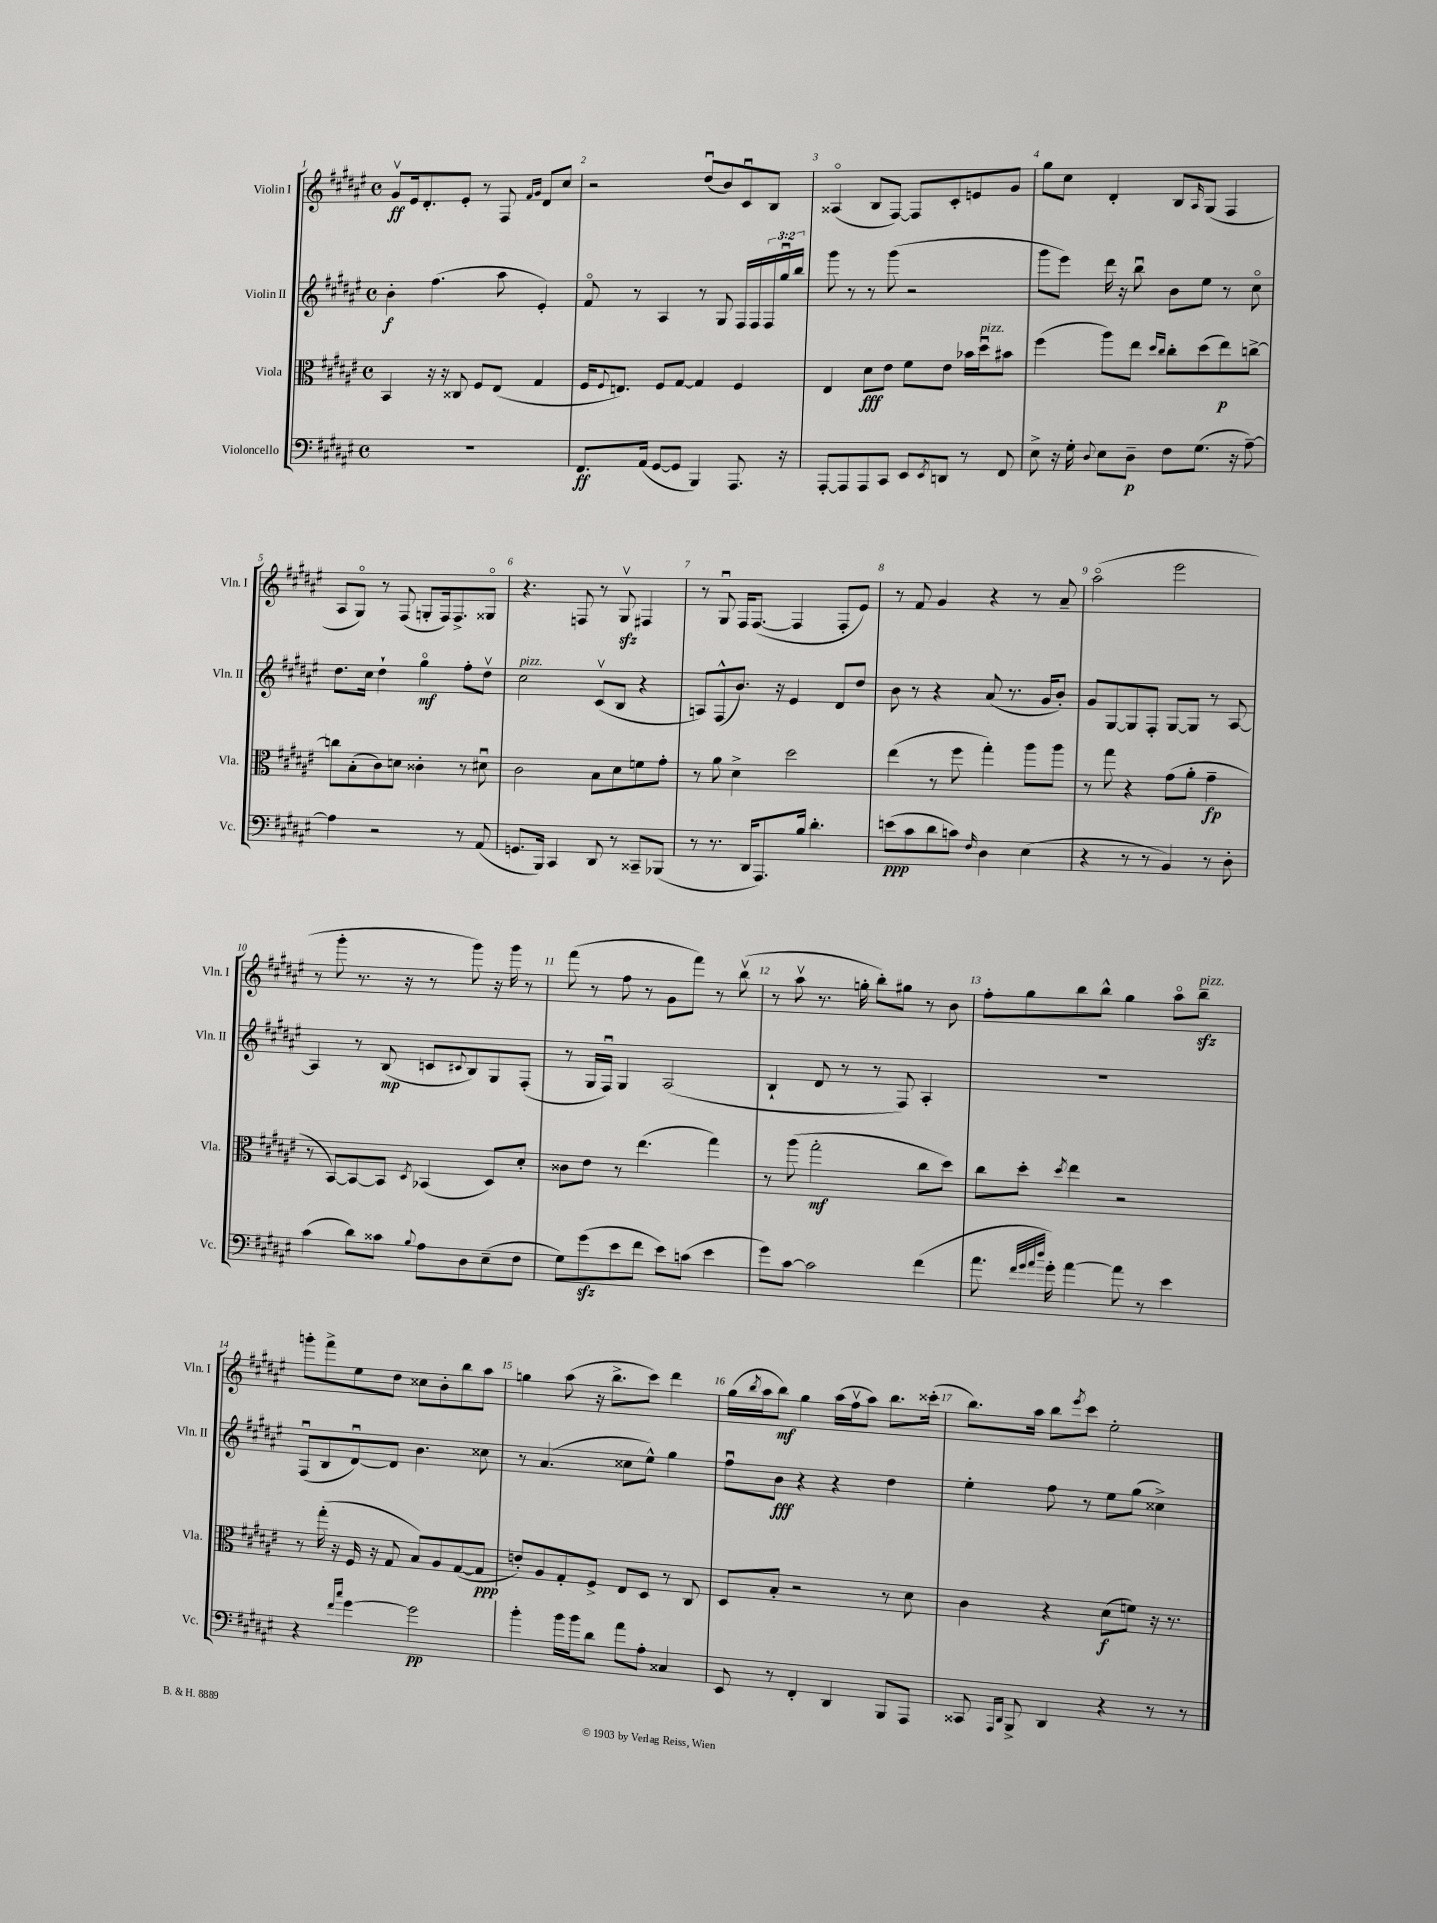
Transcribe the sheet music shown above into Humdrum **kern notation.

**kern	**kern	**kern	**kern
*staff4	*staff3	*staff2	*staff1
*clefF4	*clefC3	*clefG2	*clefG2
*k[f#c#g#d#a#e#]	*k[f#c#g#d#a#e#]	*k[f#c#g#d#a#e#]	*k[f#c#g#d#a#e#]
*M4/4	*M4/4	*M4/4	*M4/4
*met(c)	*met(c)	*met(c)	*met(c)
1r	4BB	4b'	8g#v
.	.	.	16e#
.	.	.	8.d#'
.	16r	(4.ff#	.
.	16r	.	.
.	8C##	.	8e#'
.	8F#	.	8r
.	(8E#	8aa#	8F#
.	.	.	16qqf#
.	.	.	16qqg#
.	4G#	4e#')	8d#
.	.	.	8cc#
=	=	=	=
8.FF#	16F#	8f#o	2r
.	8qqF#	.	.
.	8.E)	.	.
.	.	8r	.
(16AA#	.	.	.
[8GG#	8F#	4A#	.
8GG#]	[8G#	.	.
4BBB)	4G#]	8r	(8dd#u
.	.	8G#	8b)
8.AAA#	4F#	16F#	8c#u
.	.	16F#	.
.	.	24F#	8B
.	.	24gg#u	.
16r	.	.	.
.	.	24bb	.
=	=	=	=
[8AAA#'	4E#	8ggg#	(4A##o
8AAA#]	.	8r	.
8AAA#	8d#	8r	8B
8CC#	8e#	(8ggg#	[8F#)
8EE#	8f#	2r	8F#]
8qEE#	.	.	.
8DD	8e#	.	8c#'
8r	16b-	.	8e
.	16dd#u	.	.
8FF#	8b#	.	8g#
=	=	=	=
8E#^	(4ff#	8ggg#	8gg#
16r	.	8eee#)	8cc#
16G#'	.	.	.
8qqD#	.	.	.
8E#	8aa#)	16ddd#	4d#'
.	.	16r	.
8D#~	8ee#	8bbu	.
.	16qqdd#	.	.
.	16qqcc#	.	.
8F#	8cc#'	8b	8B
.	.	.	16qqA#
(8.G#	(8dd#	8ee#	(8G#
.	8ee#)	8r	4F#
16r	.	.	.
[8A#~)	[8cc^	8cc#o	.
=	=	=	=
4A#]	8cc]	8.dd#	8A#
.	(8B'	.	8G#o)
.	.	16cc#	.
2r	8c#)	4dd#`	8r
.	8d	.	(8F#
.	4c##'	4gg#o	8G'
.	.	.	16F#)
.	.	.	8.F#^
8r	8r	8ff#'	.
(8AA#	8d#u	8dd#v	8G##o
=	=	=	=
8.GG	2c#	2cc#	4.r
16BBB)	.	.	.
4CC#	.	.	.
.	.	.	8F
8DD#	8B	(8c#v	8r
8r	8d#	8B	8G#v
8CC##~	8f	4r	4F#
(8BBB-	8g#'	.	.
=	=	=	=
8r	8r	8A)	8r
8.r	8a#	(8F#^^	8G#u
.	4d#^	8.b)	16F#
16DD#	.	.	([8.F#
8.AAA#)	.	.	.
.	.	16r	.
.	2dd#	4e#	4F#]
16B	.	.	.
4.d#'	.	.	.
.	.	8d#	8F#'
.	.	8dd#	8e#)
=	=	=	=
(8e	(4ee#	8b	8r
8c#	.	8r	8f#
8d#	8r	4r	4g#
8c)	8ff#	.	.
16qqF#	.	.	.
4D#	4gg#')	(8a#	4r
.	.	8.r	.
(4E#	8aa#	.	8r
.	.	16g#	.
.	8aa#	8b')	8a#~
=	=	=	=
4r	8r	8g#	(2aa#o
.	8gg#	[8G#	.
8r	4r	8G#]	.
8r	.	8F#'	.
4BB)	(8g#	[8G#	2eee#
.	8a#'	8G#]	.
8r	4g#~	8r	.
8D#'	.	[8A#	.
=	=	=	=
(4c#	8r	4A#]	8r
.	[8BB)	.	8ggg#'
8d#)	8BB_	8r	8.r
8c##	8BB]	(8B	.
.	.	.	16r
8qqB	8qD#	.	.
8A#	(4BB-	8c	8r
.	.	8qqc#	.
8D#	.	8B)	8ggg#)
(8E#~	8D#)	8G#	16r
.	.	.	16ggg#
8F#	8d#'	(8F#'	8r
=	=	=	=
8G#)	8c##	8r	(8fff#
(8g#	8e#	16G#	8r
.	.	16F#u)	.
8e#	8r	4G#	8ff#
8f#	(4.ee#	.	8r
8e#)	.	(2A#	8g#
(8c	.	.	8fff#)
4e#	4gg#)	.	8r
.	.	.	(8bbv
=	=	=	=
8g#)	8r	4B`	8r
[8c#	(8aa#	.	8aa#v
2c#]	2gg#'	8d#	8.r
.	.	8r	.
.	.	.	16gg'
.	.	8r	8bb')
.	.	8F#)	8gg#
(4f#	8cc#	4A#'	8r
.	8dd#)	.	8b
=	=	=	=
8.a#	8cc#	1r	8ff#'
.	8dd#'	.	8gg#
32qqf#	.	.	.
32qqg#	.	.	.
32qqa#	.	.	.
32qqdd#	.	.	.
16g#')	.	.	.
.	8qdd#	.	.
[4a#	4ee#	.	8bb
.	.	.	8bb^^
8a#]	2r	.	4gg#
8r	.	.	.
4e#	.	.	8aa#o
.	.	.	8bb~
=	=	=	=
4r	8r	(8F#u	8ggg'
.	(16gg#'	8B	8fff#^
.	16r	.	.
16qqf#	.	.	.
16qqcc#	.	.	.
[4g#	16F#	[8d#u)	8ee#
.	16r	.	.
.	8G#	8d#]	8dd#
2g#]	8B)	4.b	8cc##
.	8A#	.	8b'
.	([8G#	.	8bb
.	8G#]	8cc##	8aa#
=	=	=	=
4b'	8e')	8r	4gg
.	8A#	(4.a#	.
16b	8G#'	.	(8aa#
16b	.	.	.
8d#	8F#^	.	16r
.	.	.	8.bb^
8a#	8E#	8cc##	.
8A#'	8D#	8ee#^^)	8ccc#)
4C##	8r	4gg#	4ddd#
.	8C#	.	.
=	=	=	=
8EE#	8D#	8ff#u	(16gg#
.	.	.	8qbb
.	.	.	16aa#
8r	8B'	8b	8bb)
4FF#'	2r	4r	4gg#
4DD#	.	4r	(16aa#
.	.	.	16ff#v
.	.	.	8aa#)
8BBB	8r	4dd#	8.bb
8AAA#	8d#	.	.
.	.	.	(16ccc##'
=	=	=	=
8CC##	4c#	4ee#'	8.bb)
16qqAAA#	.	.	.
16qqDD#	.	.	.
8BBB^	.	.	.
.	.	.	16aa#
4DD#	4r	8ff#	8bb
.	.	.	8qeee#
.	.	8r	8ccc#
4r	(8d#	8ee#	2ee#'
.	8f)	(8gg#	.
8r	16r	4cc##^)	.
.	8.r	.	.
8r	.	.	.
==	==	==	==
*-	*-	*-	*-
